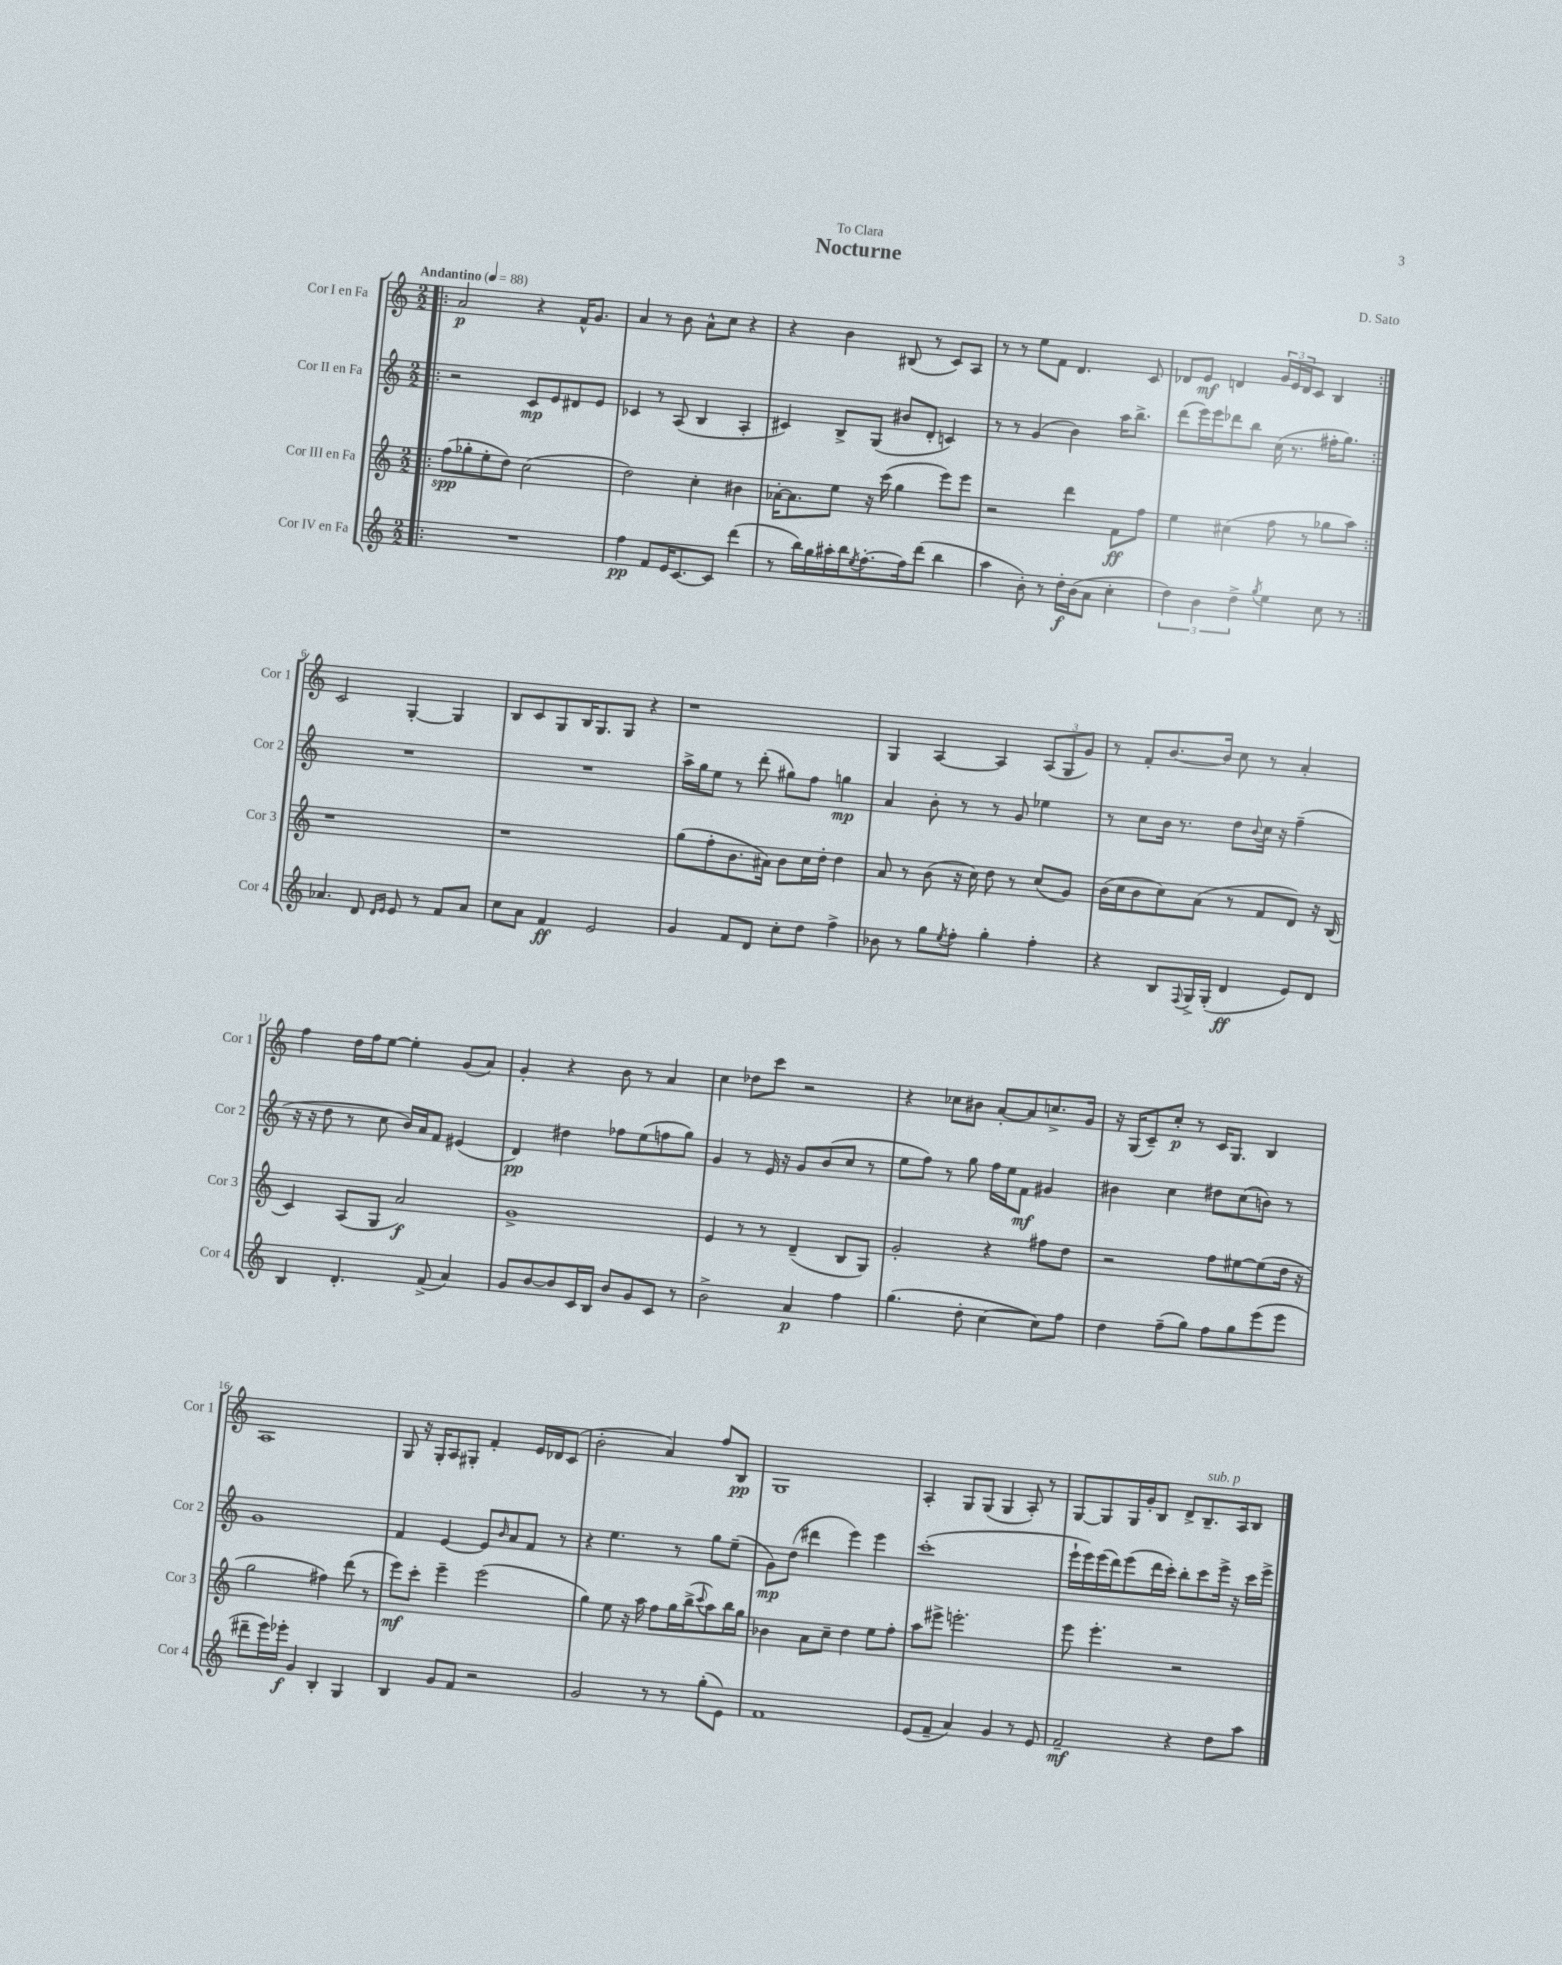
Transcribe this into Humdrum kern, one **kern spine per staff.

**kern	**kern	**kern	**kern
*staff4	*staff3	*staff2	*staff1
*clefG2	*clefG2	*clefG2	*clefG2
*k[]	*k[]	*k[]	*k[]
*M2/2	*M2/2	*M2/2	*M2/2
*MM88	*MM88	*MM88	*MM88
=!|:	=!|:	=!|:	=!|:
1r	(8ff\L	2r	2a/
.	8gg-'\	.	.
.	8ee'\	.	.
.	8dd\J)	.	.
.	(2cc\	8c/L	4r
.	.	8e/	.
.	.	8d#/	16f^^/LK
.	.	.	8.g/J
.	.	8e/J	.
=	=	=	=
4ff\	2dd\)	4c-/	4a/
8f/L	.	8r	8r
16e/K	.	(8A/	8b\
[8.c/	.	.	.
.	4cc'\	4B/	8a^^\L
8c/]J	.	.	8cc\J
(4ddd\	4b#\	4A'/	4r
=	=	=	=
8r	[16a-'\LK	4c#/)	4r
.	8.a-\]	.	.
16bb\LL)	.	.	.
16gg\	.	.	.
16aa#'\	8ee\J	8B^/L	4b\
16bb\J	.	.	.
8qee/	.	.	.
[8.ff'\	16r	(8G/J	.
.	(16ccc\	.	.
.	4gg\	8b#/L	(8B#/
16ff\]k	.	.	.
(8ddd\J	.	8d'/J	8r
4bb\	8eee\L)	4c/)	8c/L)
.	8eee\J	.	8A/J
=	=	=	=
4aa\	2r	8r	8r
.	.	8r	8r
8b'\)	.	(4g/	8ee\L
8r	.	.	8f\J
16dd'\LL	4ddd\	4b\)	4.d/
(16b\J	.	.	.
8a\J	.	.	.
4cc'\	8f\L	16aa\LK	.
.	.	8.bb^\J	.
.	8ff\J	.	8c/
=	=	=	=
6dd\)	4ee\	(8ddd\L	8d-/L
.	.	16eee\L)	8e/J
6b\	.	.	.
.	.	16eee\J	.
.	(4cc#\	8ddd-\	4d/
6dd^\	.	.	.
.	.	8bb\J	.
8qgg/	.	.	.
4ee\	8ff\	(16cc\	24g/LL
.	.	.	24e/
.	.	8.r	.
.	.	.	24d/J
.	8r	.	8c/J
8cc\	8gg-\L	16ff#'\LK	4B/
.	.	8.gg\J)	.
8r	8aa\J)	.	.
=:|!	=:|!	=:|!	=:|!
4.a-/	1r	1r	2c/
8d/	.	.	.
16qqd/LL	.	.	.
16qqe/JJ	.	.	.
8e/	.	.	[4G'/
8r	.	.	.
8f/L	.	.	4G/]
8a-/J	.	.	.
=	=	=	=
8cc\L	1r	1r	8B/L
8a\J	.	.	8c/
4f/	.	.	8G/
.	.	.	16B/K
.	.	.	8.G/
2e/	.	.	.
.	.	.	8G/J
.	.	.	4r
=	=	=	=
4g/	(8gg\L	16aa^\LL	1r
.	.	16gg\J	.
.	8ff'\	8ee\J	.
8f/L	8.b\	8r	.
8d/J	.	(8ddd'\	.
.	16a#\Jk)	.	.
8cc'\L	8b\L	8gg#\L)	.
8dd\J	16cc\L	8ff\J	.
.	16dd'\JJ	.	.
4ff^\	4dd\	4gg\	.
=	=	=	=
8b-\	8a/	4a/	4G/
8r	8r	.	.
8gg\L	(8b\	8b'\	[4A/
8qee/	.	.	.
8ff'\J	16r	8r	.
.	16cc\)	.	.
4gg'\	8dd\	8r	4A/]
.	8r	8g/	.
4ff'\	(8cc/L	4ee-\	(12A/L
.	.	.	12G/
.	8g/J)	.	.
.	.	.	12g/J)
=	=	=	=
4r	(16b\LL	8r	8r
.	16cc\J	.	.
.	8b\	8cc\L	8f'/L
8B/L	8cc\)	16b\Jk	[8.b/
.	.	8.r	.
8qqF/	.	.	.
16G^/L	(8a\J	.	.
(16G'/JJ	.	.	16b/]Jk
4d/	8r	8dd\L	8cc\
.	.	8qqb/	.
.	8f/L	16cc\Jk	8r
.	.	16r	.
8e/L)	8d/J)	(4ff~\	4a'/
8d/J	16r	.	.
.	(16B/	.	.
=	=	=	=
4B/	4c/)	16r	4ff\
.	.	16r	.
.	.	8dd\	.
4.d'/	(8A/L	8r	16dd\LL
.	.	.	16ff\J
.	8G/J	8cc\	[8ee\J
.	2a/)	16b/LL)	4ee'\]
.	.	16a/J	.
(8f^/	.	8f/J	.
4a/)	.	(4e#/	(8g/L
.	.	.	8a/J)
=	=	=	=
8g/L	1g^	4d/)	4g'/
[8b/	.	.	.
8b/]	.	4dd#\	4r
16c/L	.	.	.
16B/JJ	.	.	.
8b/L	.	8ff-\L	8b\
8g/	.	(8ee\	8r
8c/J	.	8ff\	4a/
8r	.	8gg\J)	.
=	=	=	=
2b^\	4e/	4g/	4cc\
.	8r	8r	8dd-\L
.	8r	16e/	8ccc\J
.	.	16r	.
4a/	(4d~/	8g/L	2r
.	.	(8b/	.
4ff\	8B/L	8cc/J	.
.	8G/J)	8r	.
=	=	=	=
(4.gg\	2g'/	8ee\L	4r
.	.	8ff\J)	.
.	.	8r	8cc-\L
8dd'\	.	8gg\	8b#\J
[4cc\	4r	16ff\LL	[8a'/L
.	.	16ee\J	.
.	.	8f\J	8a/]
8cc\]L)	8ff#\L	4g#/	8.cc^/
8ff\J	8dd\J	.	.
.	.	.	16g/Jk
=	=	=	=
4dd\	2r	4b#\	16r
.	.	.	(16G/LK
.	.	.	8c~/)
(8ff~\L	.	4cc\	8cc'/J
8gg\J)	.	.	8r
8ff\L	8ff\L	8dd#\L	16c/LK
.	.	.	8.G/J
8gg\	[8ee#\	(8cc\	.
(8eee\	(8ee#\]	8b\J)	4B/
8eee\J	16dd\Jk	8r	.
.	16r	.	.
=	=	=	=
8ddd#~\L	2gg\	1g	1A
16eee\L)	.	.	.
16eee-'\JJ	.	.	.
4g/	.	.	.
4B'/	4ff#\)	.	.
4G/	(8ddd\	.	.
.	8r	.	.
=	=	=	=
4B/	8eee\L)	4f/	8G/
.	8ccc'\J	.	16r
.	.	.	16G'/LK
8g/L	4eee~\	[4e/	8A/
8f/J	.	.	8G#'/J
2r	(2eee\	8e/]L	4f'/
.	.	16qqb/	.
.	.	8a/	.
.	.	8f/J	16e/LL
.	.	.	16d-/J
.	.	8r	(8c/J
=	=	=	=
2g/	4gg\)	4r	2b'\
.	8ee\	4.ee\	.
.	16r	.	.
.	16aa\	.	.
8r	8ff\L	.	4a/)
8r	16gg\L	8r	.
.	(16bb^\J	.	.
.	8qqccc/	.	.
(8gg'\L	8aa\)	8gg\L	8ff/L
8e\J)	16bb\L	(8ee~\J	8B/J
.	16gg\JJ	.	.
=	=	=	=
1f	4b-\	8g\L)	1G
.	.	(8dd\J	.
.	8a\L	4ddd#\	.
.	8cc~\J	.	.
.	4dd\	4eee\)	.
.	8ee\L	4eee\	.
.	8ff'\J	.	.
=	=	=	=
(8e/L	8aa\L	(1ccc'	4A'/
8f~/J	8eee#^\J	.	.
4a/)	2.eee'\	.	8G/L
.	.	.	(8G/J
4g/	.	.	4G/
8r	.	.	8A'/)
8e/	.	.	8r
=	=	=	=
2f~/	8eee\	16eee`\LL	[8G/L
.	.	16eee\)	.
.	4.eee'\	(16eee\	8G/]
.	.	16ddd\J)	.
.	.	(8eee\	16G/L
.	.	.	16g'/J
.	.	16ddd\L	8B/J
.	.	16ccc'\JJ)	.
4r	2r	8bb'\L	8d^/L
.	.	8ccc\	8.B~/
8dd\L	.	16eee^\Jk	.
.	.	16r	16A/k
8aa\J	.	16ccc\LL	8B/J
.	.	16eee^\JJ	.
==	==	==	==
*-	*-	*-	*-
